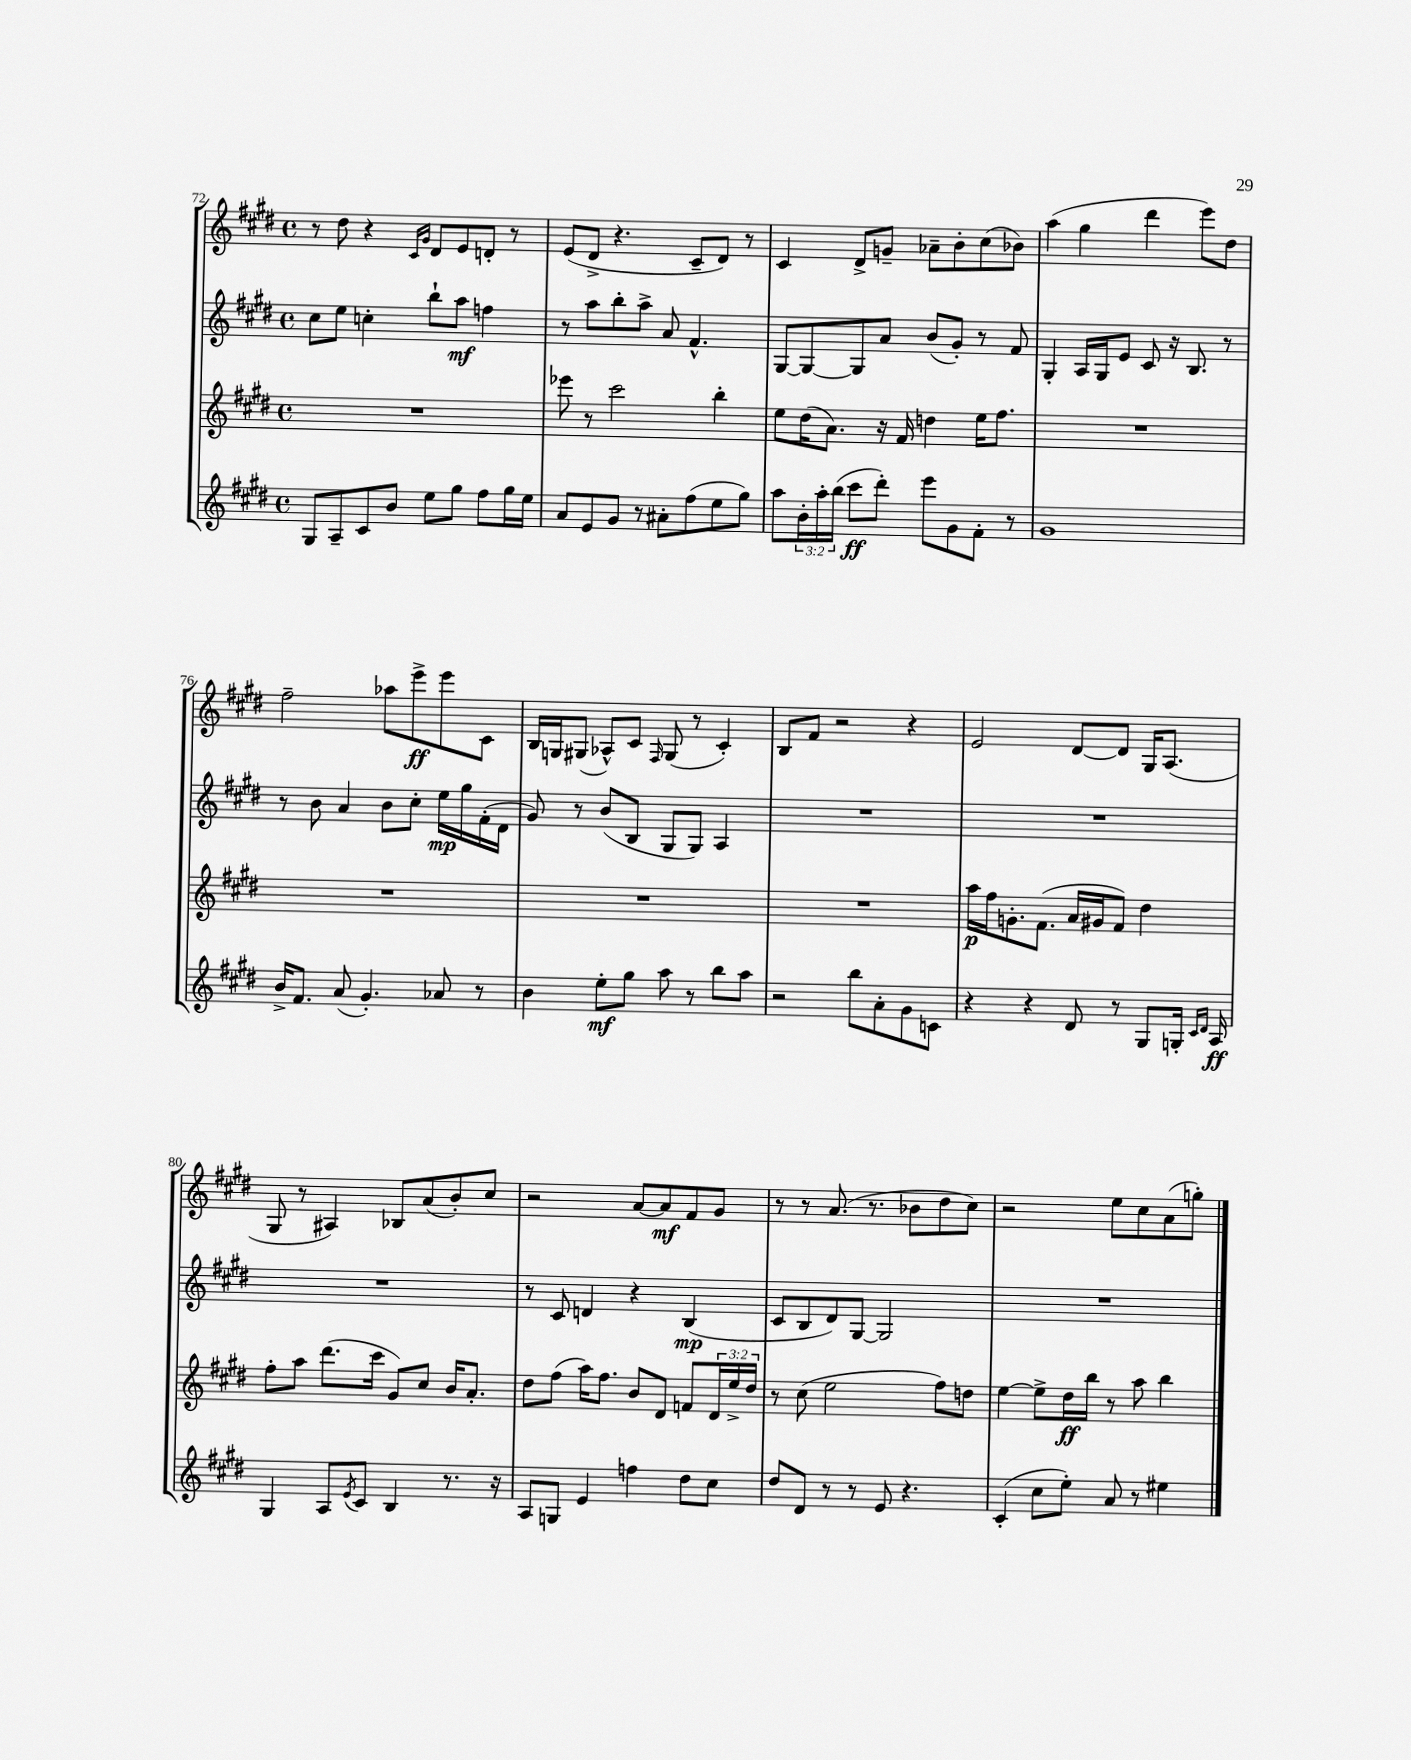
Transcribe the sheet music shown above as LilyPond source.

<<
\new StaffGroup <<
\new Staff = "s0" {
    \clef treble \key e \major \defaultTimeSignature \time 4/4
    r8 dis''8 r4 \grace { cis'16 gis'16 } dis'8 e'8 d'8-. r8 |
    e'8( dis'8-> r4. cis'8-- dis'8) r8 |
    cis'4 dis'8-> g'8-- aes'8-- b'8-. cis''8( bes'8) |
    a''4( gis''4 dis'''4 e'''8) dis''8 |
    fis''2-- aes''8 e'''8->\ff e'''8 cis'8 |
    b16 g16 gis8( aes8-^) cis'8 \grace { fis16 } gis8( r8 cis'4-.) |
    b8 fis'8 r2 r4 |
    e'2 dis'8~ dis'8 gis16 a8.( |
    gis8 r8 ais4) bes8 a'8( b'8-.) cis''8 |
    r2 a'8~ a'8\mf fis'8 gis'8 |
    r8 r8 a'8.( r8. bes'8 dis''8 cis''8) |
    r2 e''8 cis''8 a'8( g''8-.) \bar "|." |
}
\new Staff = "s1" {
    \clef treble \key e \major \defaultTimeSignature \time 4/4
    cis''8 e''8 c''4-. b''8-! a''8\mf f''4 |
    r8 a''8 b''8-. a''8-> a'8 fis'4.-^ |
    gis8~ gis8~ gis8 a'8 b'8( gis'8-.) r8 fis'8 |
    gis4-. a16 gis16 e'8 cis'8 r16 b8. r8 |
    r8 b'8 a'4 b'8 cis''8-. e''16\mp gis''16 fis'16-.( dis'16 |
    gis'8) r8 b'8( b8 gis8 gis8) a4 |
    R1 |
    R1 |
    R1 |
    r8 cis'8 d'4 r4 b4\mp( |
    cis'8 b8 dis'8) gis8~ gis2 |
    R1 \bar "|." |
}
\new Staff = "s2" {
    \clef treble \key e \major \defaultTimeSignature \time 4/4 \override Staff.TupletNumber.text = #tuplet-number::calc-fraction-text
    R1 |
    ees'''8 r8 cis'''2 b''4-. |
    e''8 dis''16( a'8.) r16 fis'16 d''4 e''16 fis''8. |
    R1 |
    R1 |
    R1 |
    R1 |
    a''16\p fis''16 g'8.-. fis'8.( a'16 gis'16 fis'8) dis''4 |
    fis''8-. a''8 dis'''8.( cis'''16 gis'8) cis''8 b'16 a'8.-. |
    dis''8 fis''8( a''16) fis''8. b'8 dis'8 f'8 \tuplet 3/2 { dis'16 e''16-> dis''16 } |
    r8 cis''8( e''2 fis''8) d''8 |
    e''4~ e''8-> dis''16\ff b''16 r8 a''8 b''4 \bar "|." |
}
\new Staff = "s3" {
    \clef treble \key e \major \defaultTimeSignature \time 4/4 \override Staff.TupletNumber.text = #tuplet-number::calc-fraction-text
    gis8 a8-- cis'8 b'8 e''8 gis''8 fis''8 gis''16 e''16 |
    a'8 e'8 gis'8 r8 ais'8-. fis''8( e''8 gis''8) |
    a''8 \tuplet 3/2 { b'16-. a''16-. b''16( } cis'''8\ff dis'''8-.) e'''8 gis'8 fis'8-. r8 |
    gis'1 |
    b'16-> fis'8. a'8( gis'4.-.) aes'8 r8 |
    b'4 e''8-.\mf gis''8 a''8 r8 b''8 a''8 |
    r2 b''8 a'8-. gis'8 c'8 |
    r4 r4 dis'8 r8 gis8 g16-. \grace { cis'16 dis'16 } a16\ff |
    gis4 a8 \acciaccatura { e'8 } cis'8 b4 r8. r16 |
    a8 g8 e'4 f''4 dis''8 cis''8 |
    dis''8 dis'8 r8 r8 e'8 r4. |
    cis'4-.( cis''8 e''8-.) a'8 r8 eis''4 \bar "|." |
}
>>
>>
\layout { \context { \Score currentBarNumber = #72 } }
